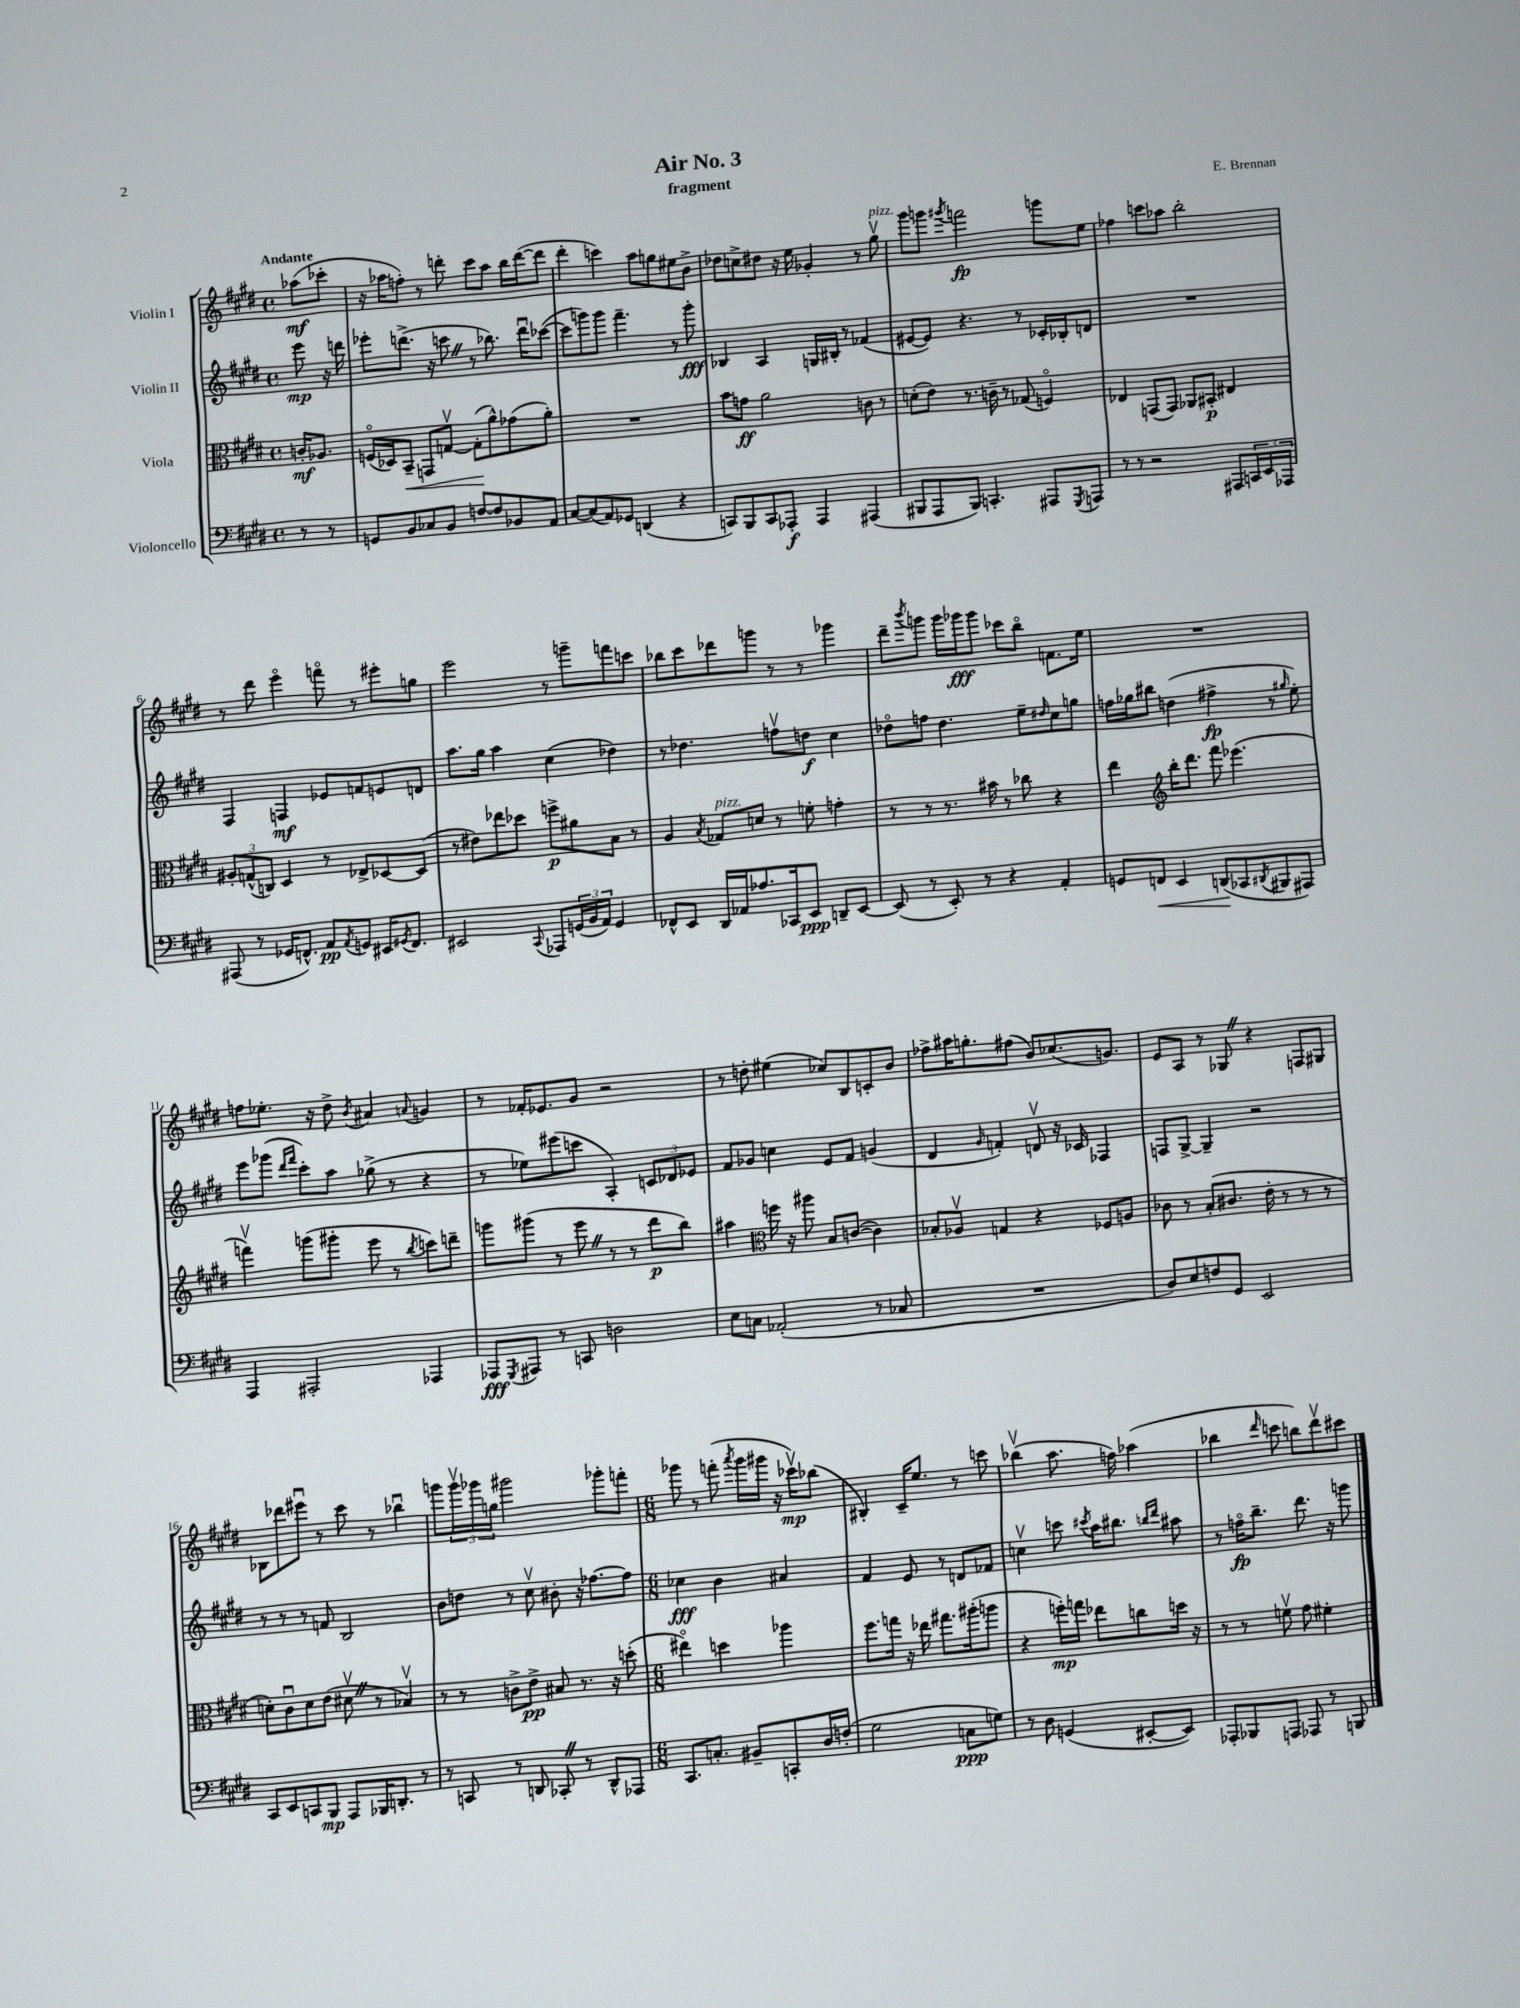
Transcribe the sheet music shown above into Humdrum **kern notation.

**kern	**kern	**kern	**kern
*staff4	*staff3	*staff2	*staff1
*clefF4	*clefC3	*clefG2	*clefG2
*k[f#c#g#d#]	*k[f#c#g#d#]	*k[f#c#g#d#]	*k[f#c#g#d#]
*M4/4	*M4/4	*M4/4	*M4/4
*met(c)	*met(c)	*met(c)	*met(c)
8r	16c'	8eee	(8aa-
.	8.A-	.	.
8r	.	16r	8ccc-'
.	.	16ddd	.
=	=	=	=
8GG	(16Fo	8eee-'	16r
.	16D-)	.	16aa-
8BB	8BB~	(8.ddd^	8ff')
8C-	8GG	.	8r
.	.	16r	.
8BB	[8Gv	8ccc	8ddd'
[8F	(8G']	8r	8ccc#
8F]	8a^^)	8.bb-)	8aa-
8BB-	(8g-	.	16bb
.	.	16dddu	([16ddd
8AA	8a')	([8ccc-	8ddd]
=	=	=	=
[8C#	1r	8ccc-]	4ddd#'
(8C#]	.	8ggg)	.
8AA)	.	8ggg	4ccc)
8GG-	.	4.fff#~	.
(4DD	.	.	8aa
.	.	.	8gg
4r	.	8r	8ee#
.	.	8ggg'	8b^
=	=	=	=
8CC)	8b	4B-	8dd-
8BBB	8g	.	8cc^
8CC	2a	4A	8dd#
8AAA-'	.	.	16r
.	.	.	16ee
4AAA-	.	16G	4g-'
.	.	16B#'	.
.	.	8r	.
(4AAA#	8c	(4f-	8r
.	8r	.	8gg#v
=	=	=	=
8BBB#	(8d'	[8e#	8ggg#
8AAA	8e)	8e#])	8ggg
.	.	.	8qggg#
8BBB#)	8.r	4.r	2fff
4.CC'	.	.	.
.	16c~	.	.
.	8r	.	.
.	(8G-	8r	.
8AAA#	4Fo)	16c-'	8ggg
.	.	16B-'	.
8qGGG#	.	.	.
8AAA	.	8d	8ee
=	=	=	=
8r	4E-	1r	4ff-
8r	.	.	.
2r	(8GG	.	8ccc
.	8GG)	.	8aa-
.	8AA-	.	2bb'
.	8BB#'	.	.
8AAA#	4E#	.	.
24CC	.	.	.
24EE	.	.	.
24AAA-	.	.	.
=	=	=	=
(8AAA#	12A#'	4F#	8r
.	(12G^^	.	.
8r	.	.	8ddd#
.	12C)	.	.
16GG-	4D#	4F	4eeeo
8.FF^^)	.	.	.
8AA	8r	8e-	8fffo
8qAA	.	.	.
8GG	8E-^	8f	8r
16EE#	[8D-	8e	8eee#'
8qGG#	.	.	.
8.FF	.	.	.
.	(8D-]	8d	8gg
=	=	=	=
2EE#	8r	8.aa	2eee
.	8e#)	.	.
.	.	16gg#	.
.	8ee-	4aa	.
.	8dd-	.	.
8qqCC#	.	.	.
8AAA-	8ff^	(4cc#	8r
(24GG	8a#	.	8ggg~
24BB	.	.	.
24AA)	.	.	.
4GG	8B	4dd-)	8fff
.	8r	.	8ccc
=	=	=	=
8FF-^^	4A	8r	8bb-
8EE	.	4.dd-	8ccc#
.	8qB	.	.
16DD#	8G-	.	8ddd-
16AA-	.	.	.
8.A-	8d	.	8ggg
.	8r	8ffv	8r
16CC-	.	.	.
8EE	8f'	8dd	8r
8DD~	4g'	4cc#	4ggg-
[8EE	.	.	.
=	=	=	=
(8EE]	8r	8dd-o	8ddd#~
.	.	.	8qbbb
8r	8r	8ff	8ggg
8EE')	8.r	4.dd-	16ggg
.	.	.	16ggg-
8r	.	.	8ggg-
.	16b#	.	.
4r	8r	.	8ccc-
.	8cc-	8ee~	8bbo
.	.	16qqdd#	.
4AA'	4r	8cc#	8.f
.	.	8gg	.
.	.	.	16ee
=	=	=	=
8GG	4ee	16ff	1r
.	.	16gg-	.
8FF	.	8bb#	.
*	*clefG2	*	*
4EE	16bb'	(4dd	.
.	8.ddd#	.	.
(8DD	8fff#	4ff#^	.
8CC-	(4.eee-	.	.
8qDD#	.	.	.
8BBB#	.	8r	.
.	.	16qqgg#	.
8AAA#)	.	8ee')	.
=	=	=	=
4AAA	4fffv)	8eee	8ff
.	.	(8ggg-	8.ee-'
.	.	16qqddd#	.
.	.	16qqfff#	.
2AAA#'	(8ggg	8ccc#')	.
.	.	.	16r
.	8ggg#'	8aa	8dd#^
.	.	.	8qb
.	8eee	(8gg-^	4a#
.	8r	8r	.
.	8qbb	.	8qqa
4AAA-	8ccc)	4r	4g
.	8ddd~	.	.
=	=	=	=
8AAA-	8ggg	8r	8r
8qGGG#	.	.	.
8AAA#	(8ggg#	8ee-)	16f-'
.	.	.	8.e-
8r	8r	(8eee#	.
8CC	8eee	8ccc	8g#
2D	8r	4A')	2r
.	8r	.	.
.	8ddd#	12c	.
.	.	12d-	.
.	8bb)	.	.
.	.	12e-	.
=	=	=	=
8E	4aa#	8f#	8r
8C	.	8g-	8dd'
*	*clefC3	*	*
(2AA-'	16ff	4cc	(4ee#
.	16r	.	.
.	8aa#	.	.
.	8B	8e	8cc-)
.	([8c	8f#	8B
8r	4c])	(4g	8c'
8C-	.	.	8b
=	=	=	=
1r	8B-'	4d#	8ff-^
.	8A-v	.	16aa#
.	.	.	8.gg'
.	.	16qqg#	.
.	4G	4f')	.
.	.	.	(8ff#
.	4r	8dv	8b)
.	.	16r	(8.cc-
.	.	16c-	.
.	8F-	4F-	.
.	.	.	8.g)
.	8A	.	.
=	=	=	=
8D#)	8c-	8F	8e
8E	8r	[8G#^	8A
8F	(8B'	4G#~]	8r
8GG#	8.c#	.	8G-
2EE	.	2r	4r
.	16e'	.	.
.	8r	.	.
.	8r	.	8F
.	8r	.	8G#
=	=	=	=
8CC#	8d')	8r	8B-
8EE	8c#u	8r	8ddd-
8CC	8d	8r	8eee#u
8BBB	(8e	8f	8r
8AAA	8d#v	2B	8ccc#
16BBB-	8r	.	8r
8.DD'	.	.	.
.	4B-v)	.	4bb-u
8r	.	.	.
=	=	=	=
8r	8r	8b	8ggg
8CC	8r	8dd	24gggv
.	.	.	24ggg-
.	.	.	24gg
8r	8c^	8r	2ggg#
8DD	8e^	8cc#v	.
8CC-'	8B#	8b#'	.
8r	8.r	16r	.
.	.	[8.ff-	.
8DD^^	.	.	8ggg-'
.	16r	.	.
8AAA-	(8dd'	8ff-]	8fff'
=	=	=	=
*M6/8	*M6/8	*M6/8	*M6/8
8.CC#	4ee#o)	4cc-	8ggg-
.	.	.	8r
8.C'	.	.	.
.	4dd	4b	(8fff'
.	.	.	8qaaa
8BB#~	.	.	16ggg-
.	.	.	16ggg#
8CC'	4aa-	4a#	16r
.	.	.	16ccc-v)
16D#	.	.	(8bb-
(16F'	.	.	.
=	=	=	=
2G#	8.ff#	4f#	4B#')
.	16gg	.	.
.	16r	8e	16c#~
.	16ee-	.	8.ee
.	8.gg#	8r	.
8C	.	8d	8r
.	(16aa#'	.	.
8G)	8aa	8f-	8ccc
=	=	=	=
8r	4r	4ccv	(4bb-v
8D#	.	.	.
(4GG	16ff')	8ccc	8.aa
.	16gg	.	.
.	.	8qccc#	.
.	8ee-	16aa	.
.	.	8.bb#	16ff)
[8EE#'	8cc	.	(4aa-
.	.	16qqbb	.
.	.	16qqddd#	.
8EE#])	16dd	8aa#	.
.	16r	.	.
=	=	=	=
8AAA-'	8r	8r	4bb-
8BBB-	8r	16ffo	.
.	.	8.bb~	.
.	.	.	16qqddd#
8AAA	8fv	.	8ccc
8AAA-	8g#	8.ddd#	8bb)
8r	4f#'	.	8ddd#v
.	.	16r	.
8BBB	.	8ggg	8ccc#
==	==	==	==
*-	*-	*-	*-
